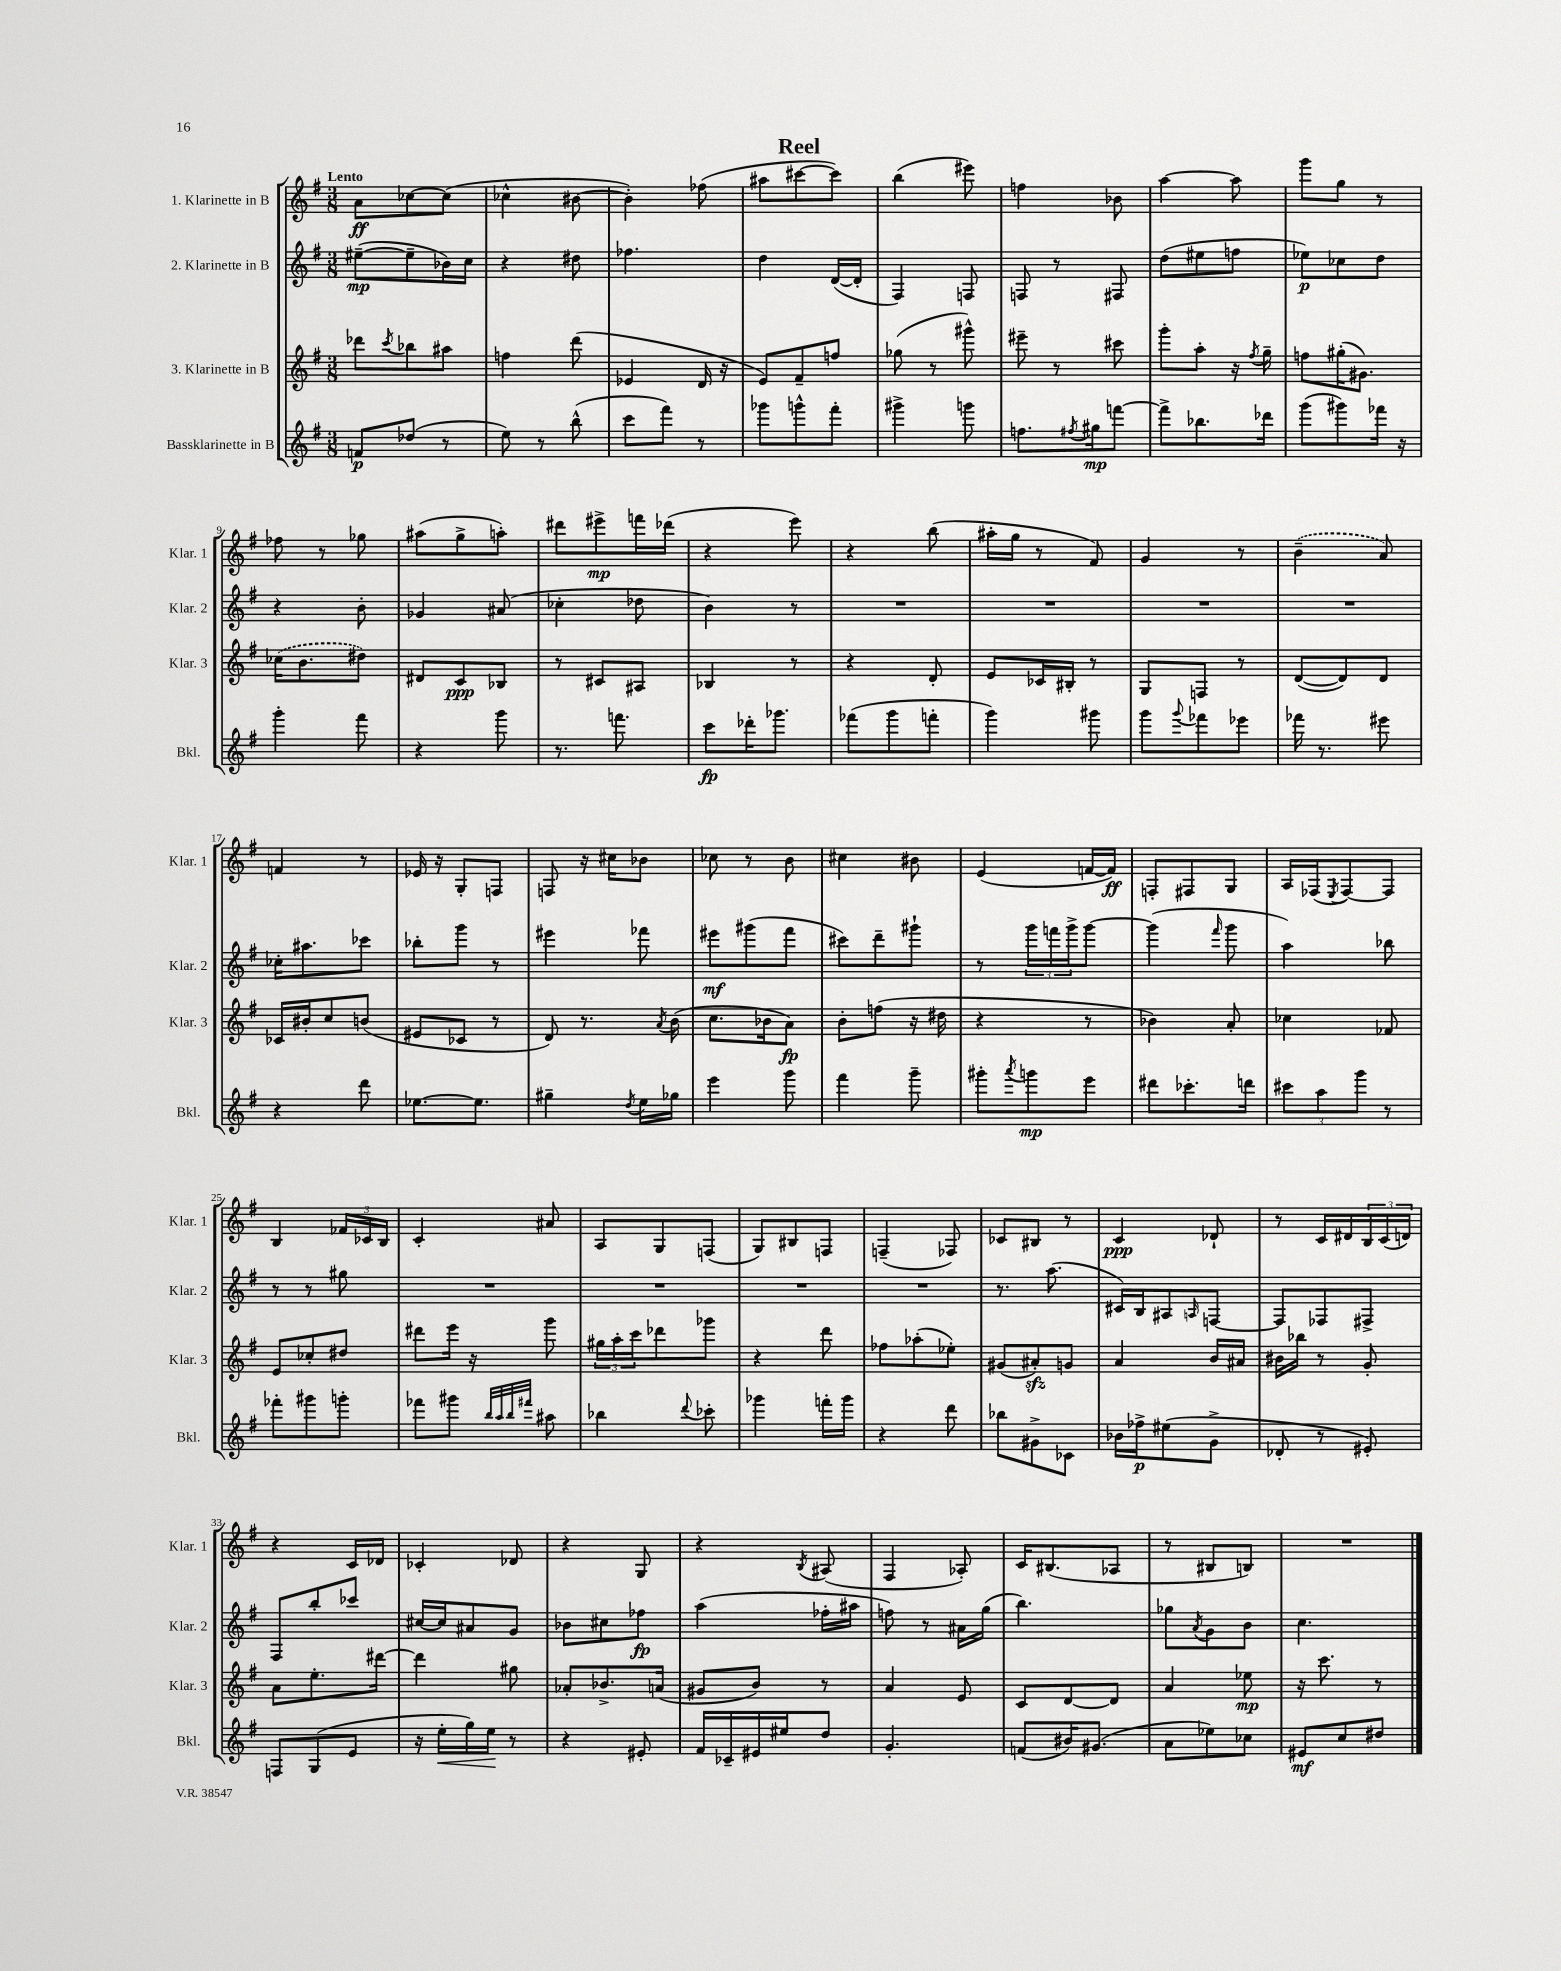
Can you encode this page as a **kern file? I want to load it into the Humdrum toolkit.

**kern	**kern	**kern	**kern
*staff4	*staff3	*staff2	*staff1
*clefG2	*clefG2	*clefG2	*clefG2
*k[f#]	*k[f#]	*k[f#]	*k[f#]
*M3/8	*M3/8	*M3/8	*M3/8
8f	8ddd-	([8ee#~	8a
.	8qccc	.	.
(8dd-	8bb-	8ee#~]	[8cc-
8r	8aa#	16b-)	(8cc-]
.	.	16cc	.
=	=	=	=
8ee)	4ff	4r	4cc-^^
8r	.	.	.
(8bb^^	(8ddd	8dd#	[8b#
=	=	=	=
8ccc	4e-	4.ff-	4b#'])
8fff#)	.	.	.
8r	16d	.	(8ff-
.	16r	.	.
=	=	=	=
8ggg-	8e)	4dd	8aa#
8ggg^^	8f#~	.	[8ccc#
8fff#'	8ff	([16d	8ccc#])
.	.	16d']	.
=	=	=	=
4ggg#^	(8gg-	4F#)	(4bb
.	8r	.	.
8ggg	8ggg#^^)	8F	8eee#)
=	=	=	=
8.ff	8eee#~	8F	4ff
.	8r	8r	.
8qff#	.	.	.
16gg#	.	.	.
[8fff	8ccc#	8F#	8b-
=	=	=	=
8fff^]	8ggg'	(8dd	[4aa
8.bb-	8aa'	8ee#	.
.	16r	8ff	8aa]
.	8qff#	.	.
16ddd-	16gg~	.	.
=	=	=	=
(8ggg	8ff	8ee-)	8ggg
8ggg#)	(16gg#'	8cc-	8gg
.	8.g#)	.	.
16fff-	.	8dd	8r
16r	.	.	.
=	=	=	=
4ggg'	(16cc-	4r	8ff-
.	8.b	.	.
.	.	.	8r
8fff#	8dd#)	8b'	8gg-
=	=	=	=
4r	8d#	4g-	(8aa#
.	8c	.	8gg^
8ggg	8B-	(8a#	8aa')
=	=	=	=
8.r	8r	4cc-'	8ddd#
.	8c#	.	8eee#^
8.fff	.	.	.
.	8A#	8dd-	16fff
.	.	.	(16ddd-
=	=	=	=
8ccc	4B-	4b)	4r
16ddd-'	.	.	.
8.ggg-	.	.	.
.	8r	8r	8eee)
=	=	=	=
(8fff-	4r	4.r	4r
8ggg	.	.	.
8fff'	8d'	.	(8bb
=	=	=	=
4ggg)	8e	4.r	16aa#'
.	.	.	16gg
.	16c-	.	8r
.	16B#'	.	.
8ggg#	8r	.	8f#)
=	=	=	=
8ggg	8G	4.r	4g
8qqggg	.	.	.
8fff-	8F	.	.
8eee-	8r	.	8r
=	=	=	=
16fff-	([8d	4.r	(4b~
8.r	.	.	.
.	8d])	.	.
8eee#	8d	.	8a)
=	=	=	=
4r	16c-	16cc-'	4f
.	16b#'	8.aa#	.
.	8cc	.	.
8ddd	(8b	8ccc-	8r
=	=	=	=
[8.ee-	8e#	8bb-'	16e-
.	.	.	16r
.	8c-	8ggg	8G'
8.ee-]	.	.	.
.	8r	8r	8F
=	=	=	=
4gg#~	8d)	4eee#	8F
.	8.r	.	16r
.	.	.	16cc#
8qdd	.	.	.
16ee	.	8fff-	8b-
.	8qa	.	.
16gg-	(16b	.	.
=	=	=	=
4eee	8.cc	8eee#	8cc-
.	.	(8ggg#	8r
.	16b-	.	.
8ggg	8a)	8fff#	8b
=	=	=	=
4fff#	8b'	8ccc#)	4cc#
.	(8ff	8ddd~	.
8ggg~	16r	8ggg#`	8b#
.	16dd#	.	.
=	=	=	=
8ggg#'	4r	8r	(4e
8qaaa	.	.	.
8ggg	.	24ggg	.
.	.	24fff	.
.	.	24ggg^	.
8eee	8r	[8ggg	[16f
.	.	.	16f])
=	=	=	=
8ddd#	4b-)	(4ggg]	8F'
8.ccc-'	.	.	8F#
.	.	16qqfff#	.
.	8a'	8ggg	8G
16ddd	.	.	.
=	=	=	=
12ccc#	4cc-	4aa)	16A
.	.	.	(16F-
12aa	.	.	.
.	.	.	8qE
.	.	.	[8F-)
12ggg	.	.	.
8r	8f-	8bb-	8F-]
=	=	=	=
8fff-'	8e	8r	4B
8ggg#	8cc-'	8r	.
8ggg'	8dd#	8gg#	24f-
.	.	.	24c-
.	.	.	24B
=	=	=	=
8fff-	8ddd#	4.r	4c'
8ggg#	16eee	.	.
.	16r	.	.
32qqbb	.	.	.
32qqaa	.	.	.
32qqbb	.	.	.
32qqfff#	.	.	.
8aa#	8ggg	.	8a#
=	=	=	=
4bb-	24gg#	4.r	8A
.	24aa'	.	.
.	24ccc	.	.
.	8ddd-	.	8G
8qqddd	.	.	.
8ccc-'	8ggg-	.	(8F
=	=	=	=
4ggg-	4r	4.r	8G)
.	.	.	8B#
16fff'	8ddd	.	8F
16ggg-	.	.	.
=	=	=	=
4r	8ff-	4.r	(4F~
.	(8aa-'	.	.
8ddd	8ee-')	.	8F-)
=	=	=	=
8bb-	(8g#	8.r	8c-
8g#^	8a#')	.	8B#
.	.	(8.aa	.
8c-	8g	.	8r
=	=	=	=
16b-	4a	16c#)	4c
16ff-^	.	16B	.
(8ee#	.	8A#	.
.	.	16qqA	.
8g^	16b	[8F	8d-`
.	16a#	.	.
=	=	=	=
8d-'	16b#	8F]	8r
.	16bb-	.	.
8r	8r	8F-	16c
.	.	.	16d#
8e#')	8g'	8F#^	24B
.	.	.	(24c
.	.	.	24d)
=	=	=	=
8F	8a	8F#	4r
(8G	8.ee'	8bb'	.
8e	.	8ccc-	16c
.	[16ddd#	.	16d-
=	=	=	=
16r	4ddd#]	[16cc#	4c-'
16ee'	.	16cc#]	.
16gg)	.	8a#	.
16ee	.	.	.
8r	8gg#	8g	8d-
=	=	=	=
4r	8a-'	8b-	4r
.	8.b-^	8cc#	.
8e#'	.	8ff-	8G
.	(16a	.	.
=	=	=	=
16f#	8g#	(4aa	4r
16c-~	.	.	.
16e#	8b)	.	.
16ee#	.	.	.
.	.	.	8qB
8dd	8r	16ff-'	(8A#
.	.	16aa#	.
=	=	=	=
4.g'	4a	8ff)	4F#
.	.	8r	.
.	8e	16a#	8A-')
.	.	(16gg	.
=	=	=	=
(8f	8c	4.bb)	16c
.	.	.	(8.B#
16b#)	[8d	.	.
(8.g#	.	.	.
.	8d]	.	8A-
=	=	=	=
8a	4a	8gg-	8r
.	.	8qa	.
8ee-)	.	8g	8B#
8cc-	8ee-	8b	8B)
=	=	=	=
8e#	16r	4.cc	4.r
.	8.ccc	.	.
8cc	.	.	.
8dd#	8r	.	.
==	==	==	==
*-	*-	*-	*-
